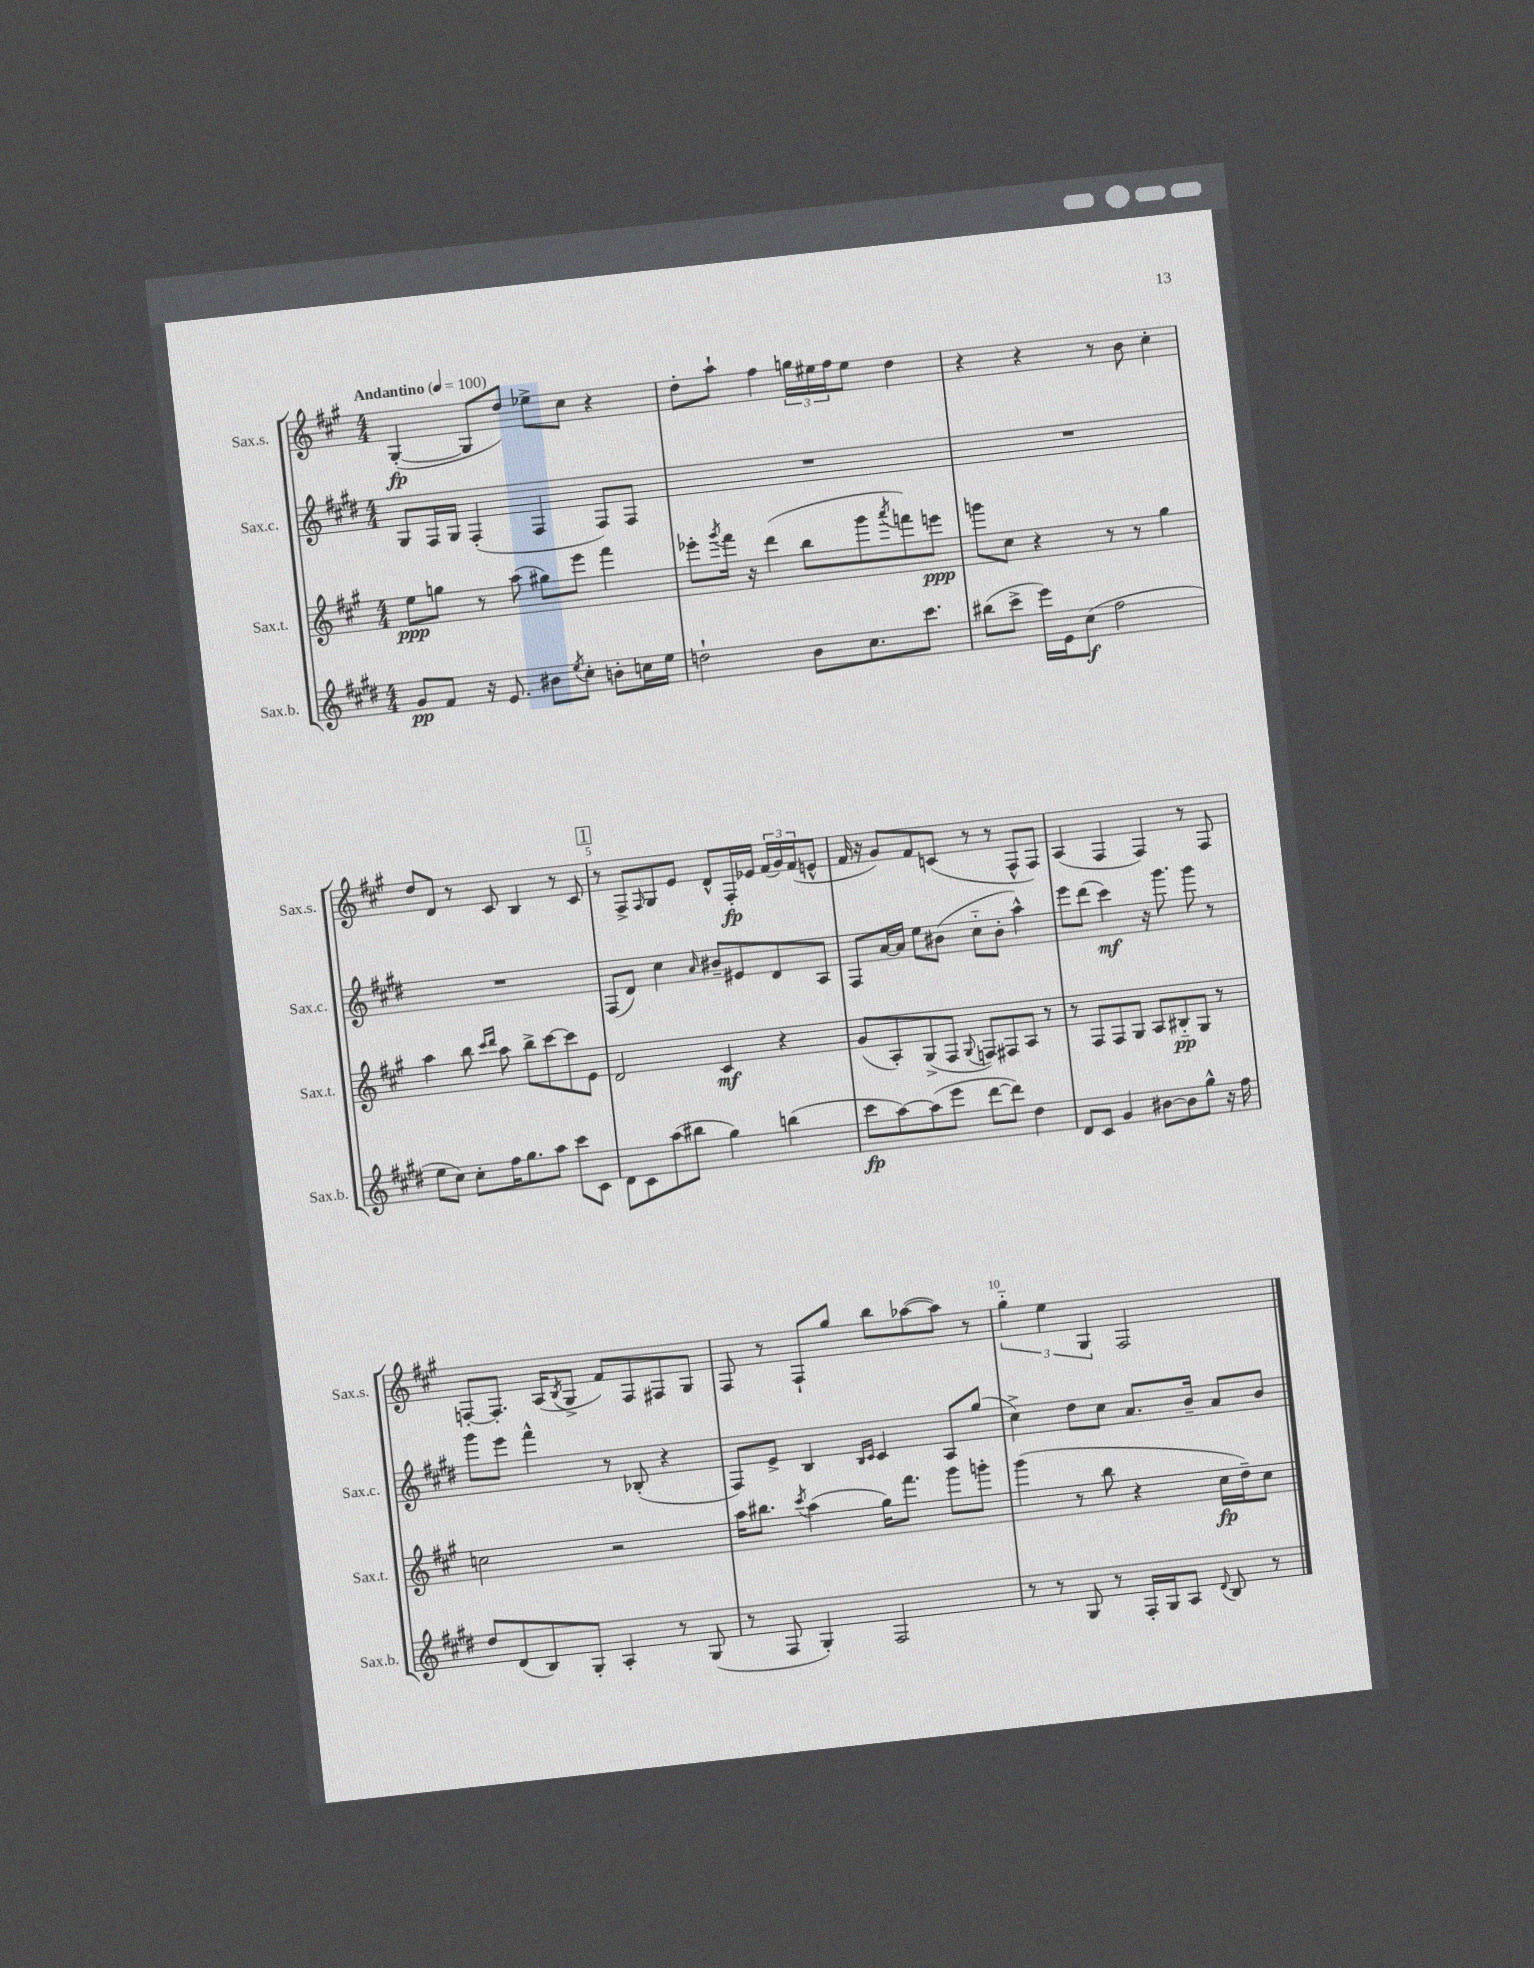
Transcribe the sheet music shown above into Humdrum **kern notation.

**kern	**dynam	**kern	**dynam	**kern	**dynam	**kern	**dynam
*part4	*part4	*part3	*part3	*part2	*part2	*part1	*part1
*staff4	*staff4	*staff3	*staff3	*staff2	*staff2	*staff1	*staff1
*I"Sax.b.	*	*I"Sax.t.	*	*I"Sax.c.	*	*I"Sax.s.	*
*I'Sax.b.	*	*I'Sax.t.	*	*I'Sax.c.	*	*I'Sax.s.	*
*clefG2	*	*clefG2	*	*clefG2	*	*clefG2	*
*k[f#c#g#d#]	*	*k[f#c#g#]	*	*k[f#c#g#d#]	*	*k[f#c#g#]	*
*M4/4	*	*M4/4	*	*M4/4	*	*M4/4	*
*MM100	*	*MM100	*	*MM100	*	*MM100	*
=1	=1	=1	=1	=1	=1	=1	=1
!	!	!	!	!	!	!LO:TX:a:B:t=Andantino	!
8g#/L	pp	8ee\L	ppp	8G#/L	.	([4G#'/	fp
8f#/J	.	8ggn\J	.	16F#/L	.	.	.
.	.	.	.	16G#/JJ	.	.	.
16r	.	8r	.	(4F#'/	.	8G#/L]	.
8.e/	.	.	.	.	.	.	.
.	.	(8aa\	.	.	.	8dd/J)	.
8b#X\L	.	8gg#X\L)	.	4F#/	.	8ee-X^\L	.
8qee/	.	.	.	.	.	.	.
8cc#'\J	.	8eee\J	.	.	.	8cc#\J	.
8bn'\L	.	4fff#\	.	8F#/L)	.	4r	.
16ccn\L	.	.	.	8F#/J	.	.	.
16ee\JJ	.	.	.	.	.	.	.
=2	=2	=2	=2	=2	=2	=2	=2
2ddn`\	.	8eee-X'\L	.	1r	.	8dd'\L	.
.	.	8qggg#/	.	.	.	.	.
.	.	16fff#\Jk	.	.	.	8aa`\J	.
.	.	16r	.	.	.	.	.
.	.	(4ddd\	.	.	.	4ff#\	.
8b\L	.	8bb\L	.	.	.	24ggn\LL	.
.	.	.	.	.	.	24ee#X\	.
.	.	.	.	.	.	24ff#\J	.
8.cc#\	.	8ggg#\	.	.	.	8ee#\J	.
.	.	8qaaa/	.	.	.	.	.
.	.	8fffn\)	.	.	.	4dd\	.
8.ccc#\J	.	.	.	.	.	.	.
.	.	8eeen\J	ppp	.	.	.	.
=3	=3	=3	=3	=3	=3	=3	=3
(8bb#X\L	.	8gggn\L	.	1r	.	4r	.
8ccc#^\J	.	8cc#\J	.	.	.	.	.
16eee\LL)	.	4r	.	.	.	4r	.
16e\J	.	.	.	.	.	.	.
(8cc#\J	f	.	.	.	.	.	.
2ff#\	.	8r	.	.	.	8r	.
.	.	8r	.	.	.	8b\	.
.	.	4gg#\	.	.	.	4cc#'\	.
!!LO:LB:g=z
=4	=4	=4	=4	=4	=4	=4	=4
8ee\L	.	4aa\	.	1r	.	8dd/L	.
8cc#\J)	.	.	.	.	.	8d/J	.
8cc#'\L	.	8bb\	.	.	.	8r	.
.	.	16qqccc#/LL	.	.	.	.	.
.	.	16qqddd/JJ	.	.	.	.	.
16ff#\K	.	8aa\	.	.	.	8c#/	.
8.gg#\	.	.	.	.	.	.	.
.	.	8bb^\L	.	.	.	4B/	.
8aa\J	.	[8ccc#\	.	.	.	.	.
8ccc#\L	.	8ccc#\]	.	.	.	8r	.
8c#\J	.	8e\J	.	.	.	8c#/	.
!!LO:REH:place=s1:t=1
=5	=5	=5	=5	=5	=5	=5	=5
8d#\L	.	2d/	.	(8F#/L	.	8r	.
8c#\	.	.	.	8d#/J)	.	8F#^/L	.
.	.	.	.	.	.	16qqF#/	.
(8aa\	.	.	.	4cc#\	.	8G#/	.
8bb#X\J	.	.	.	.	.	8e/J	.
.	.	.	.	16qqa/	.	.	.
4gg#\)	.	4c#/	mf	8b#X~/L	.	8d^^/L	.
.	.	.	.	8e#X/	.	16F#'/L	fp
.	.	.	.	.	.	16e-X/JJ	.
(4bbn\	.	4r	.	8d#/	.	(24f#/LL	.
.	.	.	.	.	.	24g#/)	.
.	.	.	.	.	.	(24f#/J	.
.	.	.	.	8A/J	.	8en^^/J	.
=6	=6	=6	=6	=6	=6	=6	=6
8ccc#\L	fp	(8g#/L	.	8F#/L	.	16f#/	.
.	.	.	.	.	.	16r	.
[8aa\)	.	8A'/)	.	[16a/L	.	8g#/L)	.
.	.	.	.	16a/JJ]	.	.	.
(8aa\]	.	(8G#^/	.	8ee\L	.	8f#/	.
8eee\J	.	8F#/J	.	(8b#X\J	.	(8cn/J	.
.	.	8qqG#/	.	.	.	.	.
[8ddd#\L	.	8Fn/L)	.	8cc#\L	.	8r	.
8ddd#\J])	.	8F#X/	.	8b#'\J	.	8r	.
4dd#\	.	8A/J	.	4aa^^\)	.	8F#^^/L	.
.	.	8r	.	.	.	8F#/J)	.
=7	=7	=7	=7	=7	=7	=7	=7
8d#/L	.	8r	.	8eee\L	.	(4A/	.
8c#/J	.	8F#/L	.	(8ddd#\J	.	.	.
4g#/	.	8F#/	.	4ccc#\)	mf	4F#/	.
.	.	8G#/J	.	.	.	.	.
[8b#X\L	.	8A/L	.	16r	.	4F#/)	.
.	.	.	.	8.ggg#\	.	.	.
8b#\]	.	8B#X/	pp	.	.	.	.
8gg#^^\J	.	8G#/J	.	8ggg#\	.	8r	.
16r	.	8r	.	8r	.	8F#/	.
16ff#\	.	.	.	.	.	.	.
!!LO:LB:g=z
=8	=8	=8	=8	=8	=8	=8	=8
8dd#/L	.	2ccn\	.	8ggg#\L	.	[8Fn'/L	.
(8d#/	.	.	.	8eee\J	.	8.F'/J]	.
8B/)	.	.	.	4fff#^^\	.	.	.
.	.	.	.	.	.	(16A/KL	.
.	.	.	.	.	.	8qB/	.
8G#'/J	.	.	.	.	.	8G#^/J	.
4A'/	.	2r	.	8r	.	8f#/L)	.
.	.	.	.	(8B-X'/	.	8F/	.
8r	.	.	.	4r	.	8F#X/	.
(8G#/	.	.	.	.	.	8G#/J	.
=9	=9	=9	=9	=9	=9	=9	=9
8r	.	16aa\KL	.	8F#/L)	.	8F#/	.
.	.	8.bb#X\J	.	.	.	.	.
8F#/	.	.	.	8e^/J	.	8r	.
.	.	8qccc#/	.	.	.	.	.
4G#'/)	.	(4aa\	.	4B/	.	8F#`/L	.
.	.	.	.	.	.	8gg#/J	.
.	.	.	.	16qqB/LL	.	.	.
.	.	.	.	16qqc#/JJ	.	.	.
2F#/	.	16gg#\KL)	.	4c#/	.	8bb\L	.
.	.	8.fff#\J	.	.	.	.	.
.	.	.	.	.	.	([8aa-X\	.
.	.	8ggg#\L	.	8A/L	.	8aa-\J])	.
.	.	8gggn'\J	.	(8gg#/J	.	8r	.
=10	=10	=10	=10	=10	=10	=10	=10
8r	.	(4ggg#\	.	4cc#^\)	.	6gg#\	.
8r	.	.	.	.	.	.	.
.	.	.	.	.	.	6ee\	.
8G#/	.	8r	.	8dd#\L	.	.	.
.	.	.	.	.	.	6G#/	.
8r	.	8bb\	.	8cc#\J	.	.	.
16F#'/LL	.	4r	.	8.a/L	.	2F#/	.
16G#/J	.	.	.	.	.	.	.
8A/J	.	.	.	.	.	.	.
.	.	.	.	16b~/Jk	.	.	.
8qqd#/	.	.	.	.	.	.	.
8B/	.	16cc#\LL	fp	8a/L	.	.	.
.	.	16dd~\J)	.	.	.	.	.
8r	.	8cc#\J	.	8b/J	.	.	.
==	==	==	==	==	==	==	==
*-	*-	*-	*-	*-	*-	*-	*-
